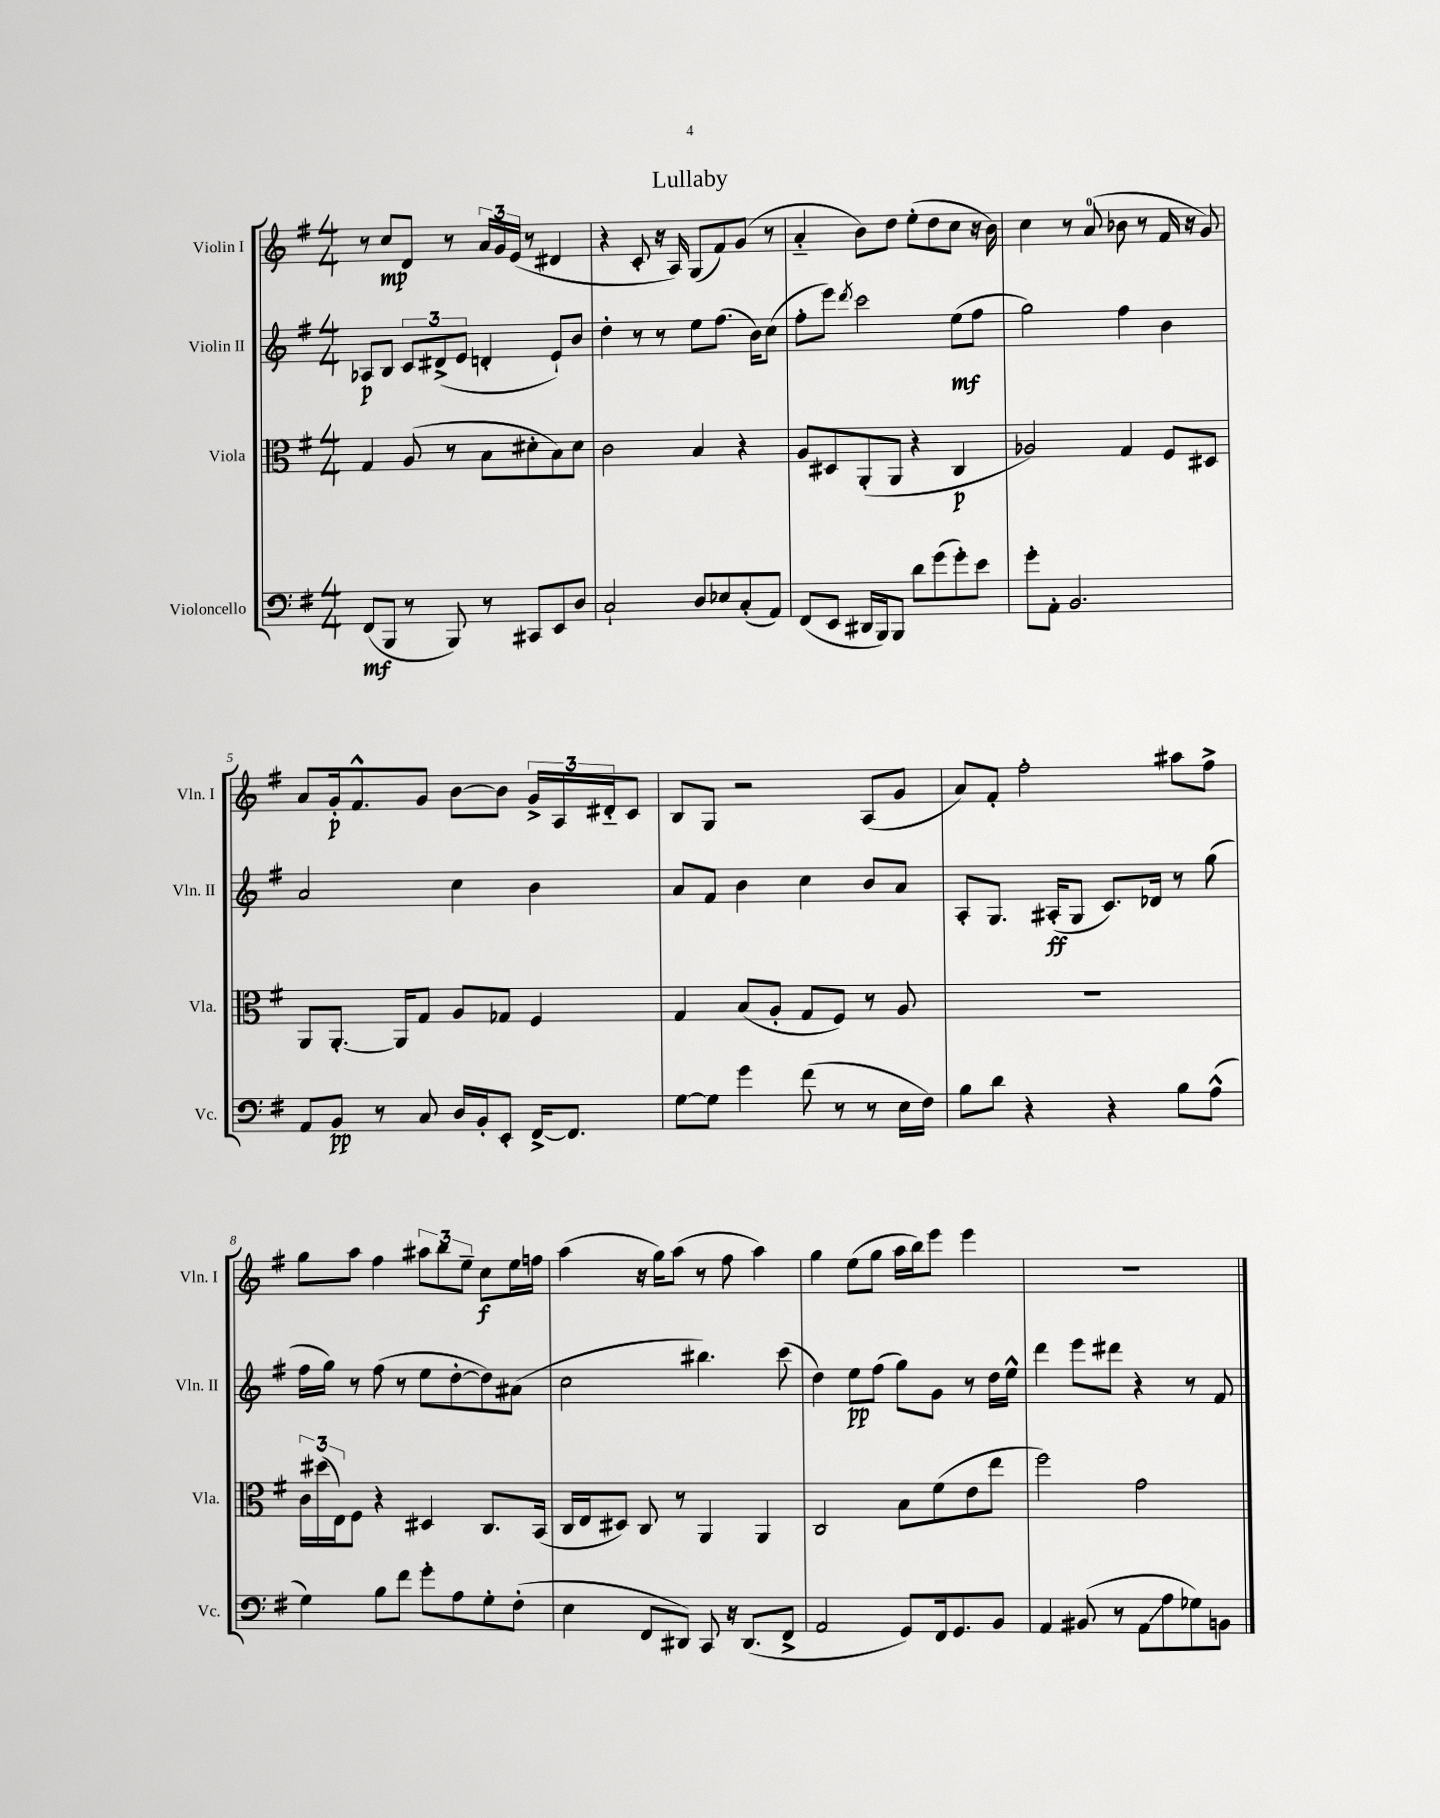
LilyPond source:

\header { title = "Lullaby" }
<<
\new StaffGroup <<
\new Staff = "s0" \with { instrumentName = "Violin I" shortInstrumentName = "Vln. I" } {
    \clef treble \key g \major \numericTimeSignature \time 4/4
    r8 c''8\mp d'8 r8 \tuplet 3/2 { a'16 g'16 e'16( } r8 dis'4 |
    r4 c'8-. r16 a16) g8( fis'8) g'8( r8 |
    a'4-_ b'8) d''8 e''8-.( d''8 c''8 r16 b'16) |
    c''4 r8 a'8-0( bes'8 r8 fis'16 r16 g'8) |
    a'8 g'16-.\p fis'8.-^ g'8 b'8~ b'8 \tuplet 3/2 { g'16-> a16 dis'16-_ } c'8 |
    b8 g8 r2 a8( g'8 |
    a'8) fis'8-. fis''2-. ais''8 fis''8-> |
    g''8 a''8 fis''4 \tuplet 3/2 { ais''8 b''8 e''8-- } c''8\f e''16 f''16 |
    a''4( r16 g''16) a''8( r8 fis''8 a''4) |
    g''4 e''8( g''8 a''16 b''16) e'''8 e'''4 |
    R1 \bar "|." |
}
\new Staff = "s1" \with { instrumentName = "Violin II" shortInstrumentName = "Vln. II" } {
    \clef treble \key g \major \numericTimeSignature \time 4/4
    aes8\p b8 \tuplet 3/2 { c'8 dis'8->( e'8 } d'4-. e'8-!) b'8 |
    d''4-. r8 r8 e''8 fis''8.( b'16) c''8( |
    fis''8-. e'''8) \acciaccatura { d'''8 } c'''2 e''8\mf( fis''8 |
    g''2) fis''4 b'4 |
    a'2 c''4 b'4 |
    a'8 fis'8 b'4 c''4 b'8 a'8 |
    a8-. g8. ais16-.\ff( g8 c'8.) des'16 r8 g''8( |
    fis''16 g''16) r8 fis''8( r8 e''8 d''8~-. d''8) ais'8( |
    c''2 bis''4.) c'''8( |
    d''4) e''8\pp fis''8( g''8) g'8 r8 d''16 e''16-^ |
    d'''4 e'''8 dis'''8 r4 r8 fis'8 \bar "|." |
}
\new Staff = "s2" \with { instrumentName = "Viola" shortInstrumentName = "Vla." } {
    \clef alto \key g \major \numericTimeSignature \time 4/4
    g4 a8( r8 b8 dis'8-. b8) dis'8 |
    c'2 b4 r4 |
    a8 dis8 a,8-.( a,8 r4 c4\p |
    aes2) g4 fis8 dis8 |
    a,8 a,8.~-. a,16 g8 a8 ges8 fis4 |
    g4 b8( a8-. g8 fis8) r8 a8 |
    r1 |
    \tuplet 3/2 { c'16 dis''16( e16) } fis8 r4 dis4 c8. b,16( |
    c16 e16 dis8) c8 r8 a,4 a,4 |
    c2 b8 fis'8( e'8 e''8 |
    fis''2) g'2 \bar "|." |
}
\new Staff = "s3" \with { instrumentName = "Violoncello" shortInstrumentName = "Vc." } {
    \clef bass \key g \major \numericTimeSignature \time 4/4
    fis,8\mf( b,,8 r8 b,,8) r8 cis,8 e,8 d8 |
    c2-! d8 ees8 c8-.( a,8) |
    fis,8( e,8 dis,16 b,,16) b,,8 d'8 g'8( g'8-.) e'8 |
    g'8-. a,8-. b,2. |
    a,8 b,8\pp r8 c8 d16 b,16-. e,8-. fis,16~-> fis,8. |
    g8~ g8 g'4 fis'8( r8 r8 e16 fis16) |
    b8 d'8 r4 r4 b8 a8-^( |
    g4) b8 fis'8 g'8-. a8 g8-. fis8-.( |
    e4 fis,8 dis,8) c,8 r16 dis,8.( fis,8-> |
    a,2 g,8) fis,16 g,8. b,8 |
    a,4 bis,8( r8 a,8\glissando a8 ges8) b,8 \bar "|." |
}
>>
>>
